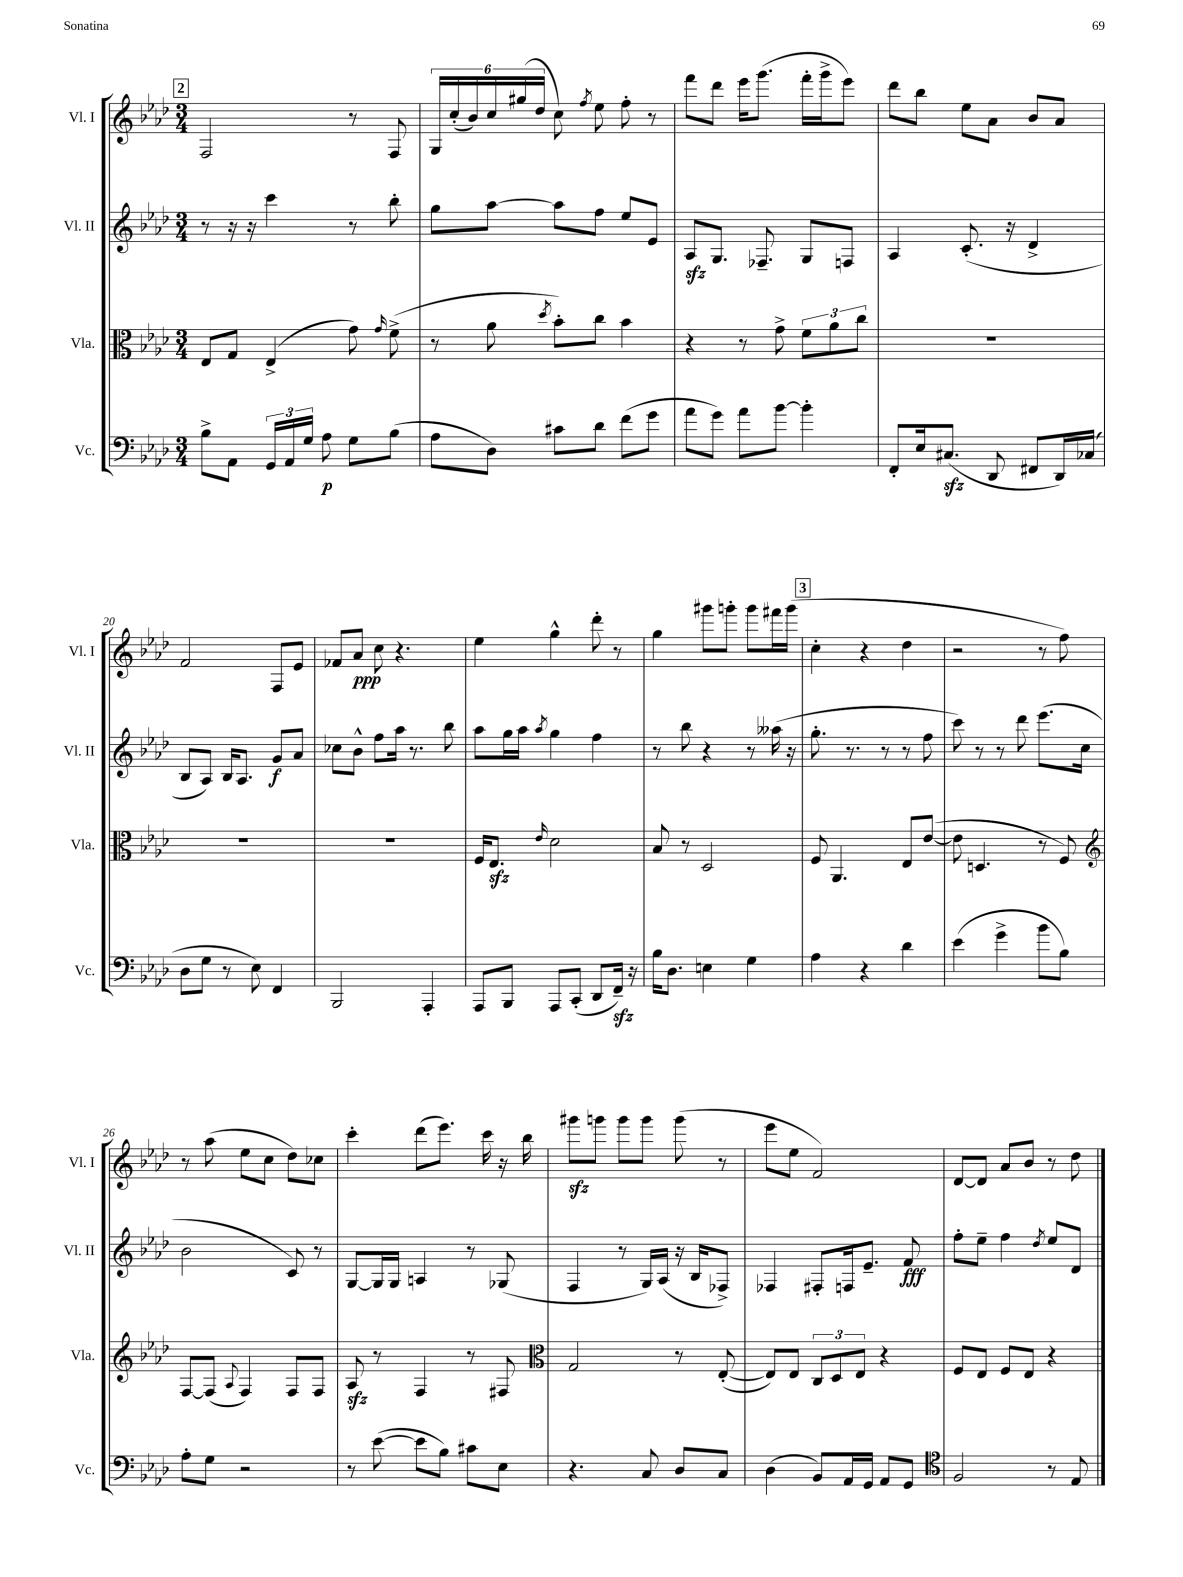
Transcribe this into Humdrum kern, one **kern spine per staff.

**kern	**dynam	**kern	**kern	**dynam	**kern	**dynam
*part4	*part4	*part3	*part2	*part2	*part1	*part1
*staff4	*staff4	*staff3	*staff2	*staff2	*staff1	*staff1
*I"Vc.	*	*I"Vla.	*I"Vl. II	*	*I"Vl. I	*
*I'Vc.	*	*I'Vla.	*I'Vl. II	*	*I'Vl. I	*
*clefF4	*	*clefC3	*clefG2	*	*clefG2	*
*k[b-e-a-d-]	*	*k[b-e-a-d-]	*k[b-e-a-d-]	*	*k[b-e-a-d-]	*
*M3/4	*	*M3/4	*M3/4	*	*M3/4	*
!!LO:REH:place=s1:t=2
=16	=16	=16	=16	=16	=16	=16
8B-^\L	.	8E-/L	8r	.	2F/	.
8AA-\J	.	8G/J	16r	.	.	.
.	.	.	16r	.	.	.
24GG/LL	.	(4E-^/	4ccc\	.	.	.
24AA-/	.	.	.	.	.	.
24G/JJ	.	.	.	.	.	.
8A-\	p	.	.	.	.	.
8G\L	.	8g\)	8r	.	8r	.
.	.	16qqg/	.	.	.	.
(8B-\J	.	(8f^\	8bb-'\	.	8F/	.
=17	=17	=17	=17	=17	=17	=17
8A-\L	.	8r	8gg\L	.	24G/LL	.
.	.	.	.	.	(24cc'/	.
.	.	.	.	.	24b-/)	.
8D-\J)	.	8a-\	[8aa-\J	.	24cc/	.
.	.	.	.	.	(24gg#X/	.
.	.	.	.	.	24dd-/JJ	.
.	.	8qdd-/	.	.	.	.
8c#X\L	.	8b-'\L)	8aa-\L]	.	8cc\)	.
.	.	.	.	.	8qff/	.
8d-\J	.	8cc\J	8ff\J	.	8ee-\	.
(8f\L	.	4b-\	8ee-/L	.	8ff'\	.
8g\J	.	.	8e-/J	.	8r	.
=18	=18	=18	=18	=18	=18	=18
8a-\L	.	4r	8A-zz/L	.	8fff\L	.
8g\J)	.	.	8.G/J	.	8ddd-\J	.
8a-\L	.	8r	.	.	16eee-\KL	.
.	.	.	8.F-X~/	.	(8.ggg\J	.
[8b-\J	.	8g^\	.	.	.	.
4b-'\]	.	12f\L	8G/L	.	16fff'\LL	.
.	.	.	.	.	16ggg^\J	.
.	.	12a-\	.	.	.	.
.	.	.	8Fn/J	.	8eee-\J)	.
.	.	12cc\J	.	.	.	.
=19	=19	=19	=19	=19	=19	=19
8FF'/L	.	2.r	4A-/	.	8ddd-\L	.
16E-/k	.	.	.	.	8bb-\J	.
(8.C#Xzz/J	.	.	.	.	.	.
.	.	.	(8.c'/	.	8ee-\L	.
8DD-/	.	.	.	.	8a-\J	.
.	.	.	16r	.	.	.
8FF#X/L	.	.	4d-^/	.	8b-/L	.
16DD-/L)	.	.	.	.	8a-/J	.
(16C-X/JJ	.	.	.	.	.	.
!!LO:LB:g=z
=20	=20	=20	=20	=20	=20	=20
8D-\L	.	2.r	8B-/L	.	2f/	.
8G\J	.	.	8A-/J)	.	.	.
8r	.	.	16B-/KL	.	.	.
.	.	.	8.A-/J	.	.	.
8E-\)	.	.	.	.	.	.
4FF/	.	.	8g/L	f	8F/L	.
.	.	.	8a-/J	.	8e-/J	.
=21	=21	=21	=21	=21	=21	=21
2BBB-/	.	2.r	8cc-X\L	.	8f-X/L	.
.	.	.	8b-^^\J	.	8a-/J	ppp
.	.	.	8ff\L	.	8cc\	.
.	.	.	16aa-\Jk	.	4.r	.
.	.	.	8.r	.	.	.
4AAA-'/	.	.	.	.	.	.
.	.	.	8bb-\	.	.	.
=22	=22	=22	=22	=22	=22	=22
8AAA-/L	.	16F/KL	8aa-\L	.	4ee-\	.
.	.	8.E-zz/J	.	.	.	.
8BBB-/J	.	.	16gg\L	.	.	.
.	.	.	16aa-\JJ	.	.	.
.	.	16qqe-/	8qaa-/	.	.	.
8AAA-/L	.	2d-\	4gg\	.	4gg^^\	.
(8CC'/J	.	.	.	.	.	.
8DD-/L	.	.	4ff\	.	8ddd-'\	.
16FFzz~/Jk)	.	.	.	.	8r	.
16r	.	.	.	.	.	.
=23	=23	=23	=23	=23	=23	=23
16B-\KL	.	8B-/	8r	.	4gg\	.
8.D-\J	.	.	.	.	.	.
.	.	8r	8bb-\	.	.	.
4En\	.	2D-/	4r	.	8ggg#X\L	.
.	.	.	.	.	8gggn'\J	.
4G\	.	.	8r	.	8ggg\L	.
.	.	.	(16aa--X\	.	16fff#X\L	.
.	.	.	16r	.	(16ggg\JJ	.
!!LO:REH:place=s1:t=3
=24	=24	=24	=24	=24	=24	=24
4A-\	.	8F/	8.gg'\	.	4cc'\	.
.	.	4.AA-/	.	.	.	.
.	.	.	8.r	.	.	.
4r	.	.	.	.	4r	.
.	.	.	8r	.	.	.
4d-\	.	8E-/L	8r	.	4dd-\	.
.	.	([8e-/J	8ff\	.	.	.
=25	=25	=25	=25	=25	=25	=25
(4e-\	.	8e-\]	8ccc\)	.	2r	.
.	.	4.Dn/	8r	.	.	.
4g^\	.	.	8r	.	.	.
.	.	.	8ddd-\	.	.	.
8b-\L	.	8r	(8.eee-\L	.	8r	.
8B-\J)	.	8F/)	.	.	8ff\)	.
.	.	.	16cc\Jk	.	.	.
!!LO:LB:g=z
=26	=26	=26	=26	=26	=26	=26
*	*	*clefG2	*	*	*	*
8A-'\L	.	[8F/L	2b-\	.	8r	.
8G\J	.	(8F/J]	.	.	(8aa-\	.
.	.	8qqA-/	.	.	.	.
2r	.	4F/)	.	.	8ee-\L	.
.	.	.	.	.	8cc\J	.
.	.	8F/L	8c/)	.	8dd-\L)	.
.	.	8F/J	8r	.	8cc-X\J	.
=27	=27	=27	=27	=27	=27	=27
8r	.	8A-zz/	[8G/L	.	4ccc'\	.
([8e-\	.	8r	16G/L]	.	.	.
.	.	.	16G/JJ	.	.	.
8e-\L]	.	4F/	4An/	.	(8ddd-\L	.
8B-\J)	.	.	.	.	8.eee-\J)	.
8c#X\L	.	8r	8r	.	.	.
.	.	.	.	.	16ccc\	.
8E-\J	.	8F#X/	(8G-X/	.	16r	.
.	.	.	.	.	16bb-\	.
=28	=28	=28	=28	=28	=28	=28
*	*	*clefC3	*	*	*	*
4.r	.	2G/	4F/	.	8ggg#Xzz\L	.
.	.	.	.	.	8gggn\J	.
.	.	.	8r	.	8ggg\L	.
8C/	.	.	16G/LL)	.	8ggg\J	.
.	.	.	(16A-/JJ	.	.	.
8D-/L	.	8r	16r	.	(8ggg\	.
.	.	.	16B-/KL	.	.	.
8C/J	.	([8E-'/	8F-X^/J)	.	8r	.
=29	=29	=29	=29	=29	=29	=29
(4D-\	.	8E-/L])	4F-X/	.	8eee-\L	.
.	.	8E-/J	.	.	8ee-\J	.
8BB-/L)	.	12C/L	8F#X'/L	.	2f/)	.
.	.	12D-/	.	.	.	.
16AA-/L	.	.	16Fn/k	.	.	.
.	.	12E-/J	.	.	.	.
16GG/JJ	.	.	8.e-~/J	.	.	.
8AA-/L	.	4r	.	.	.	.
8GG/J	.	.	8f/	fff	.	.
=30	=30	=30	=30	=30	=30	=30
*clefC4	*	*	*	*	*	*
2F/	.	8F/L	8ff'\L	.	[8d-/L	.
.	.	8E-/J	8ee-~\J	.	8d-/J]	.
.	.	8F/L	4ff\	.	8a-/L	.
.	.	8E-/J	.	.	8b-/J	.
.	.	.	8qdd-/	.	.	.
8r	.	4r	8ee-/L	.	8r	.
8E-/	.	.	8d-/J	.	8dd-\	.
==	==	==	==	==	==	==
*-	*-	*-	*-	*-	*-	*-
